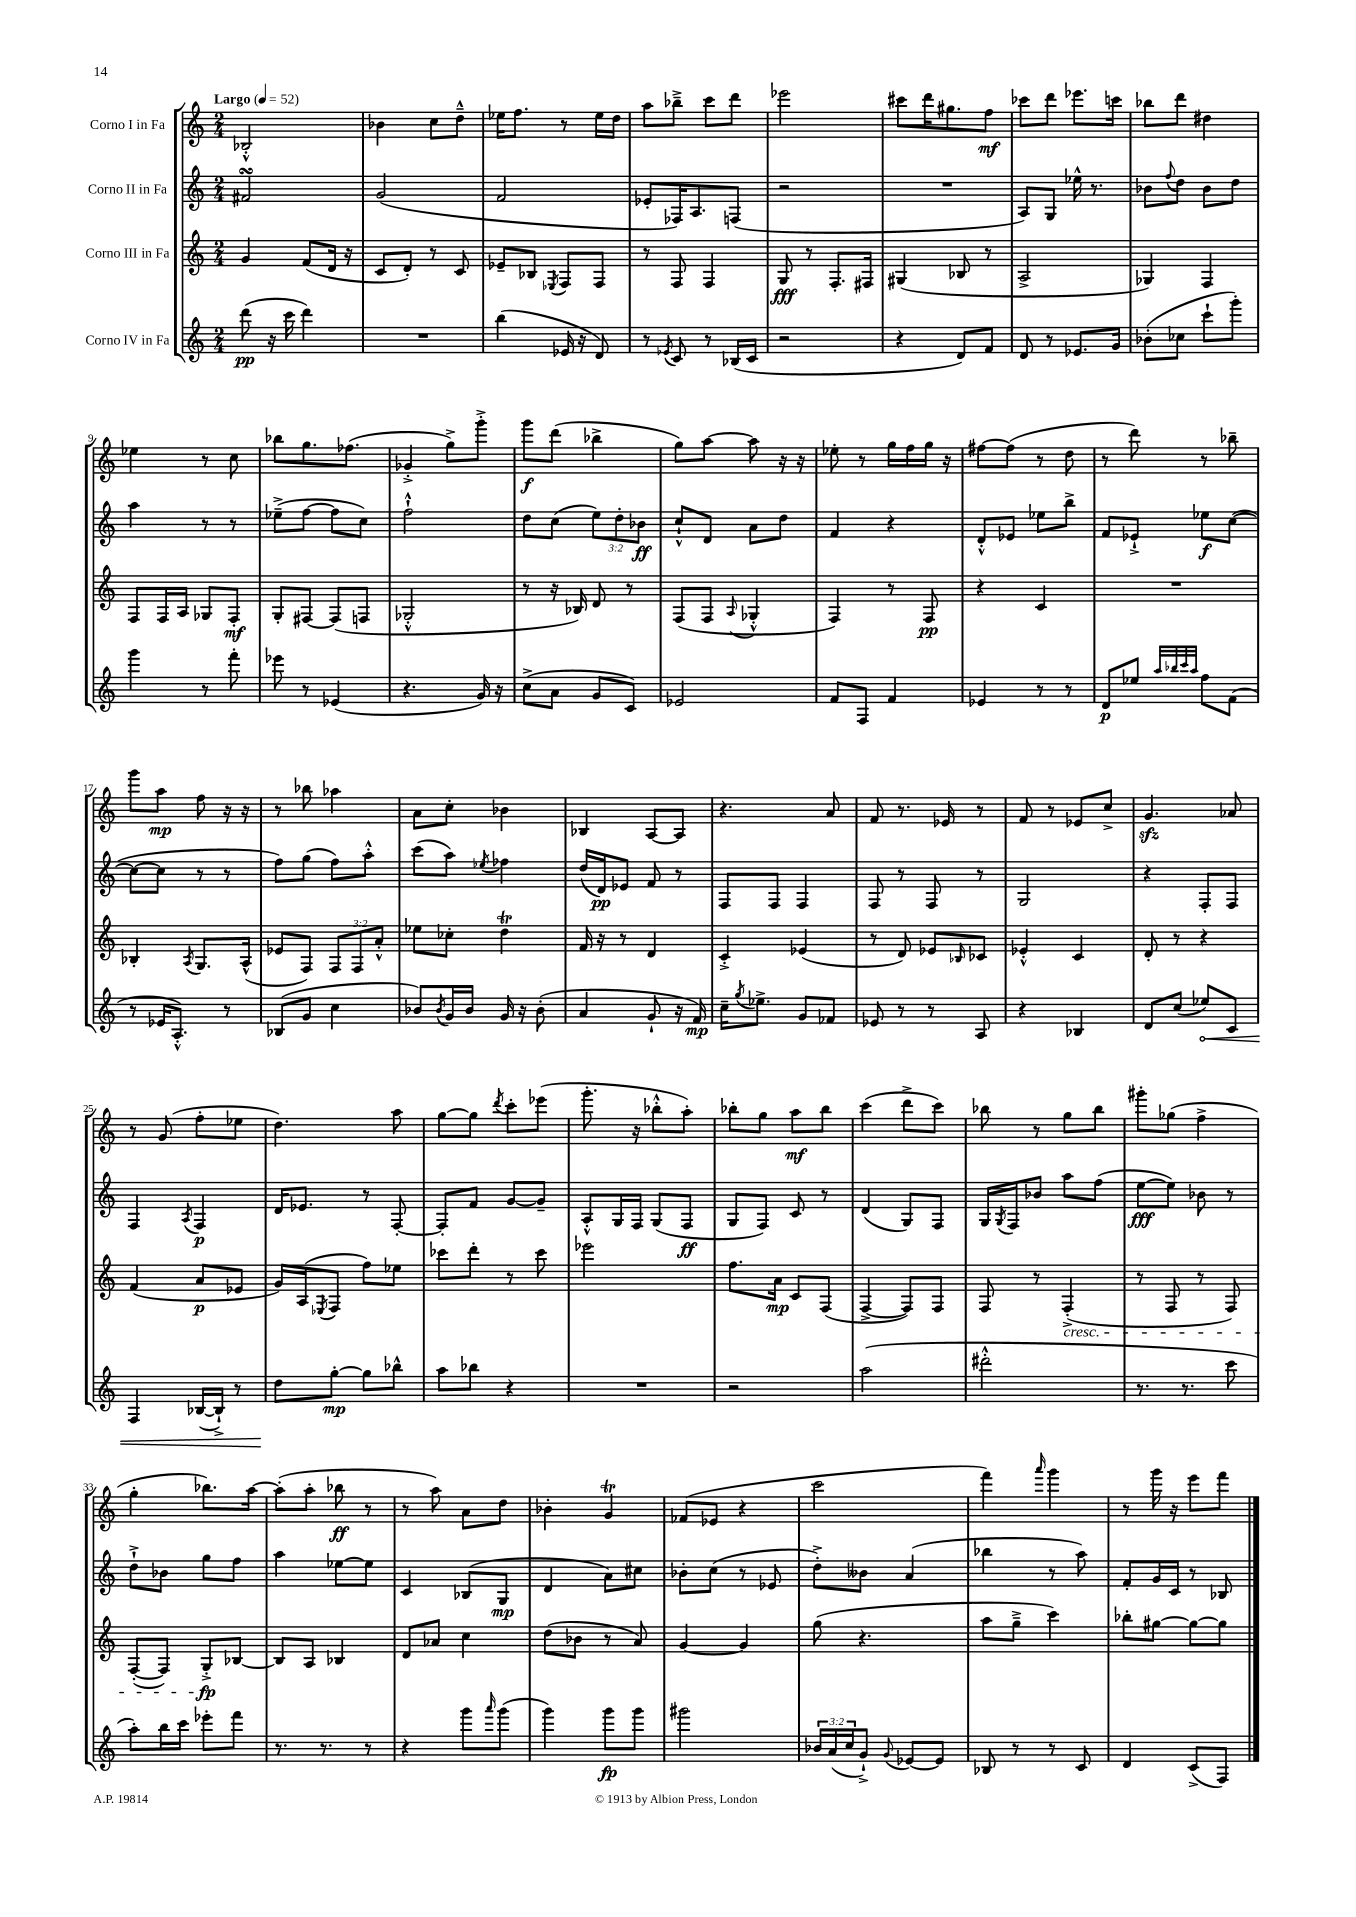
<<
\new StaffGroup <<
\new Staff = "s0" \with { instrumentName = "Corno I in Fa" } {
    \clef treble \key c \major \numericTimeSignature \time 2/4 \tempo "Largo" 4 = 52
    bes2-.-^ |
    bes'4 c''8 d''8---^ |
    ees''16 f''8. r8 ees''16 d''16 |
    a''8 bes''8---> c'''8 d'''8 |
    ees'''2 |
    cis'''8 d'''16 gis''8. f''8\mf |
    ces'''8 d'''8 ees'''8. c'''16 |
    bes''8 d'''8 dis''4 |
    ees''4 r8 c''8 |
    bes''8 g''8. fes''8.( |
    ges'4-.-> g''8->) g'''8-.-> |
    g'''8\f d'''8( bes''4-> |
    g''8) a''8~ a''8 r16 r16 |
    ees''8-. r8 g''16 f''16 g''16 r16 |
    fis''8~ fis''8( r8 d''8 |
    r8 d'''8) r8 bes''8-- |
    g'''8 a''8\mp f''8 r16 r16 |
    r8 bes''8 aes''4 |
    a'8 c''8-. bes'4 |
    bes4 a8~ a8 |
    r4. a'8 |
    f'8 r8. ees'16 r8 |
    f'8 r8 ees'8 c''8-> |
    g'4.\sfz aes'8 |
    r8 g'8( f''8-. ees''8 |
    d''4.) a''8 |
    g''8~ g''8 \acciaccatura { d'''8 } c'''8-. ees'''8( |
    g'''8.-. r16 bes''8-.-^ a''8-.) |
    bes''8-. g''8 a''8\mf bes''8 |
    c'''4( d'''8-> c'''8) |
    bes''8 r8 g''8 bes''8 |
    gis'''8-. ges''8( f''4-> |
    g''4-. bes''8.) a''16~ |
    a''8-.( a''8-. bes''8\ff r8 |
    r8 a''8) a'8 d''8 |
    bes'4-. g'4\trill |
    fes'8( ees'8 r4 |
    c'''2 |
    f'''4) \grace { a'''16 } g'''4 |
    r8 g'''16 r16 e'''8 f'''8 \bar "|." |
}
\new Staff = "s1" \with { instrumentName = "Corno II in Fa" } {
    \clef treble \key c \major \numericTimeSignature \time 2/4 \override Staff.TupletNumber.text = #tuplet-number::calc-fraction-text
    fis'2\turn |
    g'2( |
    f'2 |
    ees'8-. fes16) a8. f8( |
    r2 |
    R2 |
    a8) g8 ees''16-^ r8. |
    bes'8 \appoggiatura { f''8 } d''8 bes'8 d''8 |
    a''4 r8 r8 |
    ees''8--->( f''8~ f''8 c''8) |
    f''2-!-^ |
    d''8 c''8( \tuplet 3/2 { e''8) d''8-. bes'8\ff } |
    c''8-!-^ d'8 a'8 d''8 |
    f'4 r4 |
    d'8-.-^ ees'8 ees''8 b''8-> |
    f'8 ees'8-!-> ees''8\f c''8~( |
    c''8~ c''8 r8 r8 |
    f''8) g''8( f''8) a''8-.-^ |
    c'''8( a''8) \acciaccatura { ees''8 } fes''4 |
    d''16( d'16\pp) ees'8 f'8 r8 |
    f8 f8 f4 |
    f8 r8 f8 r8 |
    g2 |
    r4 f8-. f8 |
    f4 \acciaccatura { a8 } f4\p |
    d'16 ees'8. r8 f8~-. |
    f8-. f'8 g'8~ g'8-- |
    a8-.-^ g16 f16 g8( f8\ff |
    g8 f8) c'8 r8 |
    d'4( g8) f8 |
    g16 \acciaccatura { g8 } f16 bes'8 a''8 f''8( |
    e''8~\fff e''8) bes'8 r8 |
    d''8-!-> bes'8 g''8 f''8 |
    a''4 ees''8~ ees''8 |
    c'4 bes8( g8\mp |
    d'4 a'8) cis''8 |
    bes'8-. c''8( r8 ees'8 |
    d''8-.->) beses'8 a'4( |
    bes''4 r8 a''8) |
    f'8-. g'16 c'16 r8 bes8 \bar "|." |
}
\new Staff = "s2" \with { instrumentName = "Corno III in Fa" } {
    \clef treble \key c \major \numericTimeSignature \time 2/4 \override Staff.TupletNumber.text = #tuplet-number::calc-fraction-text
    g'4 f'8( d'16 r16 |
    c'8 d'8-.) r8 c'8 |
    ees'8-- bes8 \acciaccatura { ees8 } f8 f8 |
    r8 f8 f4 |
    g8\fff r8 f8.-. fis16 |
    gis4( bes8 r8 |
    a2-> |
    ges4) f4 |
    f8 f16 a16 ges8 f8-.\mf |
    g8-. fis8~ fis8( f8 |
    ges2-.-^ |
    r8 r16 bes16) d'8 r8 |
    f8( f8 \appoggiatura { a8 } ges4-.-^ |
    f4) r8 f8\pp |
    r4 c'4 |
    R2 |
    bes4-. \acciaccatura { a8 } g8. a16-^( |
    ees'8 f8) \tuplet 3/2 { f8 f8 a'8-.-^ } |
    ees''8 ces''8-. d''4\trill |
    f'16 r16 r8 d'4 |
    c'4-.-> ees'4( |
    r8 d'8) ees'8 \grace { bes16 } ces'8 |
    ees'4-.-^ c'4 |
    d'8-. r8 r4 |
    f'4( a'8\p ees'8 |
    g'16) a16( \acciaccatura { ees8 } f8 f''8) ees''8 |
    ces'''8 d'''8-. r8 ces'''8 |
    ees'''2 |
    f''8. a'16\mp c'8 f8( |
    f4~-> f8) f8 |
    f8 r8 f4-.->\cresc( |
    r8 f8 r8 f8) |
    f8~-.( f8) g8-.->\fp\! bes8~ |
    bes8 a8 bes4 |
    d'8 aes'8 c''4 |
    d''8( bes'8 r8 a'8) |
    g'4~ g'4 |
    g''8( r4. |
    a''8 g''8---> c'''4) |
    bes''8-. gis''8~ gis''8~ gis''8 \bar "|." |
}
\new Staff = "s3" \with { instrumentName = "Corno IV in Fa" } {
    \clef treble \key c \major \numericTimeSignature \time 2/4 \override Staff.TupletNumber.text = #tuplet-number::calc-fraction-text
    d'''8\pp( r16 c'''16 d'''4) |
    R2 |
    b''4( ees'16 r16 d'8) |
    r8 \acciaccatura { ees'8 } c'8 r8 bes16( c'16 |
    r2 |
    r4 d'8) f'8 |
    d'8 r8 ees'8. g'16 |
    bes'8-.( ces''8 c'''8-! g'''8-.) |
    g'''4 r8 f'''8-. |
    ees'''8 r8 ees'4( |
    r4. g'16) r16 |
    c''8->( a'8 g'8 c'8) |
    ees'2 |
    f'8 f8 f'4 |
    ees'4 r8 r8 |
    d'8\p ees''8 \grace { a''32 bes''32 c'''32 a''32 } f''8 f'8( |
    r8 ees'16 a8.-.-^) r8 |
    bes8( g'8 c''4 |
    bes'8) \acciaccatura { bes'8 } g'16 bes'16 g'16 r16 bes'8-.( |
    a'4 g'8-! r16 f'16\mp) |
    c''16-- \acciaccatura { g''8 } ees''8.-> g'8 fes'8 |
    ees'8 r8 r8 a8 |
    r4 bes4 |
    d'8 c''8( \once \override Hairpin.circled-tip = ##t ees''8\<) c'8 |
    f4 bes16~( bes16-!->) r8 |
    d''8\! g''8~-.\mp g''8 bes''8-^ |
    a''8 bes''8 r4 |
    R2 |
    r2 |
    a''2( |
    dis'''2-.-^ |
    r8. r8. c'''8 |
    a''8-.) b''16 c'''16 ees'''8-. f'''8 |
    r8. r8. r8 |
    r4 g'''8 \grace { a'''16 } g'''8( |
    g'''4) g'''8\fp g'''8 |
    gis'''2 |
    \tuplet 3/2 { bes'16 a'16( c''16 } g'8-!->) \appoggiatura { g'8 } ees'8~ ees'8 |
    bes8 r8 r8 c'8 |
    d'4 c'8->( f8) \bar "|." |
}
>>
>>
